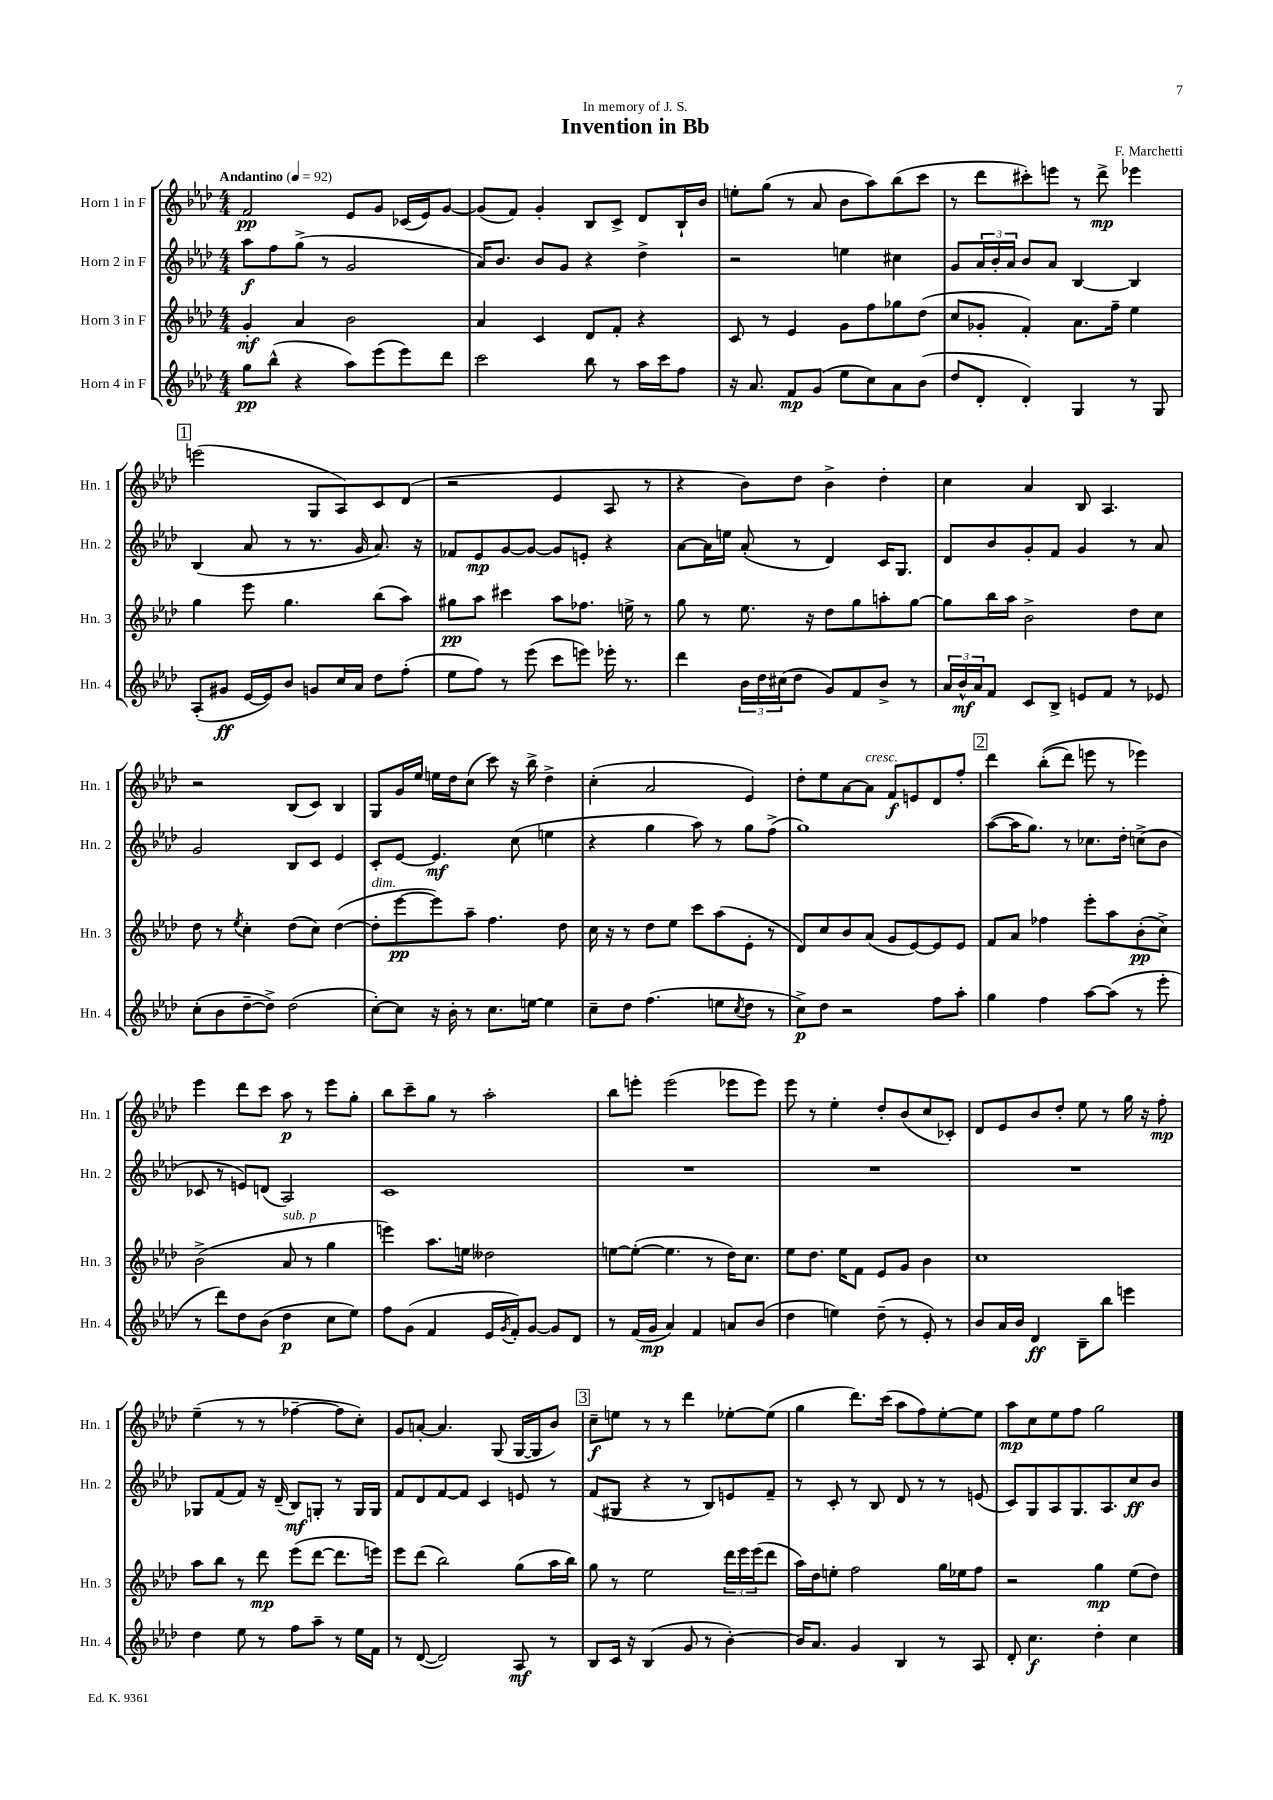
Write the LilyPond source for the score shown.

\header { title = "Invention in Bb" composer = "F. Marchetti" dedication = "In memory of J. S." }
<<
\new StaffGroup <<
\new Staff = "s0" \with { instrumentName = "Horn 1 in F" shortInstrumentName = "Hn. 1" } {
    \clef treble \key aes \major \numericTimeSignature \time 4/4 \tempo "Andantino" 4 = 92
    f'2\pp ees'8 g'8 ces'16( ees'16) g'8~ |
    g'8( f'8) g'4-. bes8 c'8-> des'8 bes16-! bes'16 |
    e''8-. g''8( r8 aes'8 bes'8 aes''8) bes''8( c'''8 |
    r8 des'''8 cis'''8-.) e'''8 r8 des'''8->\mp ees'''4 |
    \mark \markup { \box "1" } e'''2( g8 aes8) c'8 des'8( |
    r2 ees'4 aes8 r8 |
    r4 bes'8) des''8 bes'4-> des''4-. |
    c''4 aes'4 bes8 aes4. |
    r2 bes8( c'8) bes4 |
    g8 g'16 ees''16 e''16 des''16 c''8( c'''8) r16 bes''16-> des''4-> |
    c''4-.( aes'2 ees'4) |
    des''8-. ees''8 aes'8~ aes'8^\markup { \italic "cresc." } f'8\f e'8 des'8 f''8-. |
    \mark \markup { \box "2" } des'''4 bes''8-.(\( des'''8) e'''8 r8 ees'''4\) |
    ees'''4 des'''8 c'''8 aes''8\p r8 ees'''8 g''8-. |
    bes''8 c'''8-- g''8 r8 aes''2-. |
    bes''8 e'''8-. e'''2( ees'''8 ees'''8) |
    ees'''8 r8 ees''4-. des''8-. bes'8( c''8 ces'8-.) |
    des'8 ees'8 bes'8 des''8-. ees''8 r8 g''16 r16 f''8-.\mp |
    ees''4--( r8 r8 fes''4~-- fes''8 c''8-.) |
    g'8 a'8~-. a'4. g8( g16~ g16 bes'8) |
    \mark \markup { \box "3" } c''8--\f e''8 r8 r8 des'''4 ees''8~-. ees''8( |
    g''4 des'''8.) c'''16( aes''8 f''8) ees''8~-. ees''8 |
    aes''8\mp c''8 ees''8 f''8 g''2 \bar "|." |
}
\new Staff = "s1" \with { instrumentName = "Horn 2 in F" shortInstrumentName = "Hn. 2" } {
    \clef treble \key aes \major \numericTimeSignature \time 4/4
    aes''8\f f''8 g''8->( r8 g'2 |
    aes'16) bes'8. bes'8 g'8 r4 des''4-> |
    r2 e''4 cis''4 |
    g'8 \tuplet 3/2 { aes'16 bes'16-. aes'16 } bes'8 aes'8 bes4~ bes4 |
    \mark \markup { \box "1" } bes4( aes'8 r8 r8. g'16 aes'8.) r16 |
    fes'8 ees'8\mp g'8~ g'8~ g'8 e'8-. r4 |
    aes'8~ aes'16 e''16 aes'8-.( r8 des'4) c'16 g8. |
    des'8 bes'8 g'8-. f'8 g'4 r8 aes'8 |
    g'2 bes8 c'8 ees'4 |
    c'8-. ees'8~ ees'4.\mf c''8( e''4 |
    r4 g''4 aes''8) r8 g''8 f''8->( |
    g''1) |
    \mark \markup { \box "2" } aes''8~( aes''16 g''8.) r8 ces''8. des''16-. c''8->( bes'8 |
    ces'8 r8 e'8) d'8( aes2) |
    c'1 |
    R1 |
    R1 |
    R1 |
    ges8 f'8( f'8) r16 des'16--( bes8\mf) g8-. r8 g16 g16 |
    f'8 des'8 f'8~ f'8 c'4 e'8 r8 |
    \mark \markup { \box "3" } f'8( gis8 r4 r8 bes8) e'8 f'8-- |
    r8 c'8-. r8 bes8 des'8 r8 r8 e'8( |
    c'8) g8 aes8 g8. aes8. c''8\ff bes'8 \bar "|." |
}
\new Staff = "s2" \with { instrumentName = "Horn 3 in F" shortInstrumentName = "Hn. 3" } {
    \clef treble \key aes \major \numericTimeSignature \time 4/4
    g'4-.\mf aes'4 bes'2 |
    aes'4 c'4 des'8 f'8-. r4 |
    c'8 r8 ees'4 g'8 f''8 ges''8 des''8( |
    c''8 ges'8-. f'4-.) aes'8. f''16-- ees''4 |
    \mark \markup { \box "1" } g''4 ees'''8 g''4. bes''8( aes''8) |
    gis''8\pp aes''8 cis'''4 aes''8 fes''8. e''16-> r8 |
    g''8 r8 ees''8. r16 des''8 g''8 a''8-. g''8~ |
    g''8 bes''16 aes''16 bes'2-> des''8 c''8 |
    des''8 r8 \acciaccatura { ees''8 } c''4-. des''8( c''8) des''4~( |
    des''8-.^\markup { \italic "dim." } ees'''8~\pp ees'''8) aes''8-- f''4. des''8 |
    c''16 r16 r8 des''8 ees''8 c'''8 aes''8( ees'8-. r8 |
    des'8) c''8 bes'8 aes'8( g'8 ees'8~) ees'8 ees'8 |
    \mark \markup { \box "2" } f'8 aes'8 fes''4 ees'''8-. aes''8 bes'8-.\pp( c''8->) |
    bes'2->( aes'8^\markup { \italic "sub. p" } r8 g''4 |
    e'''4) aes''8. e''16 deses''2 |
    e''8~ e''8~-.( e''4. r8 des''16) c''8. |
    ees''8 des''8. ees''16 f'8 ees'8 g'8 bes'4 |
    c''1 |
    aes''8 bes''8 r8 des'''8\mp ees'''8( des'''8~ des'''8. e'''16) |
    ees'''8 des'''8( bes''2) g''8( aes''16 bes''16) |
    \mark \markup { \box "3" } g''8 r8 ees''2 \tuplet 3/2 { des'''16 ees'''16 ees'''16( } des'''8 |
    aes''16) des''16 e''8-. f''2 g''16 ees''16 f''8 |
    r2 g''4\mp ees''8( des''8) \bar "|." |
}
\new Staff = "s3" \with { instrumentName = "Horn 4 in F" shortInstrumentName = "Hn. 4" } {
    \clef treble \key aes \major \numericTimeSignature \time 4/4
    g''8\pp bes''8-^( r4 aes''8) ees'''8( ees'''8) des'''8 |
    c'''2 bes''8 r8 aes''16 c'''16 f''8 |
    r16 aes'8. f'8\mp g'8( ees''8 c''8) aes'8 bes'8( |
    des''8 des'8-. des'4-.) g4 r8 g8 |
    \mark \markup { \box "1" } aes8-.( gis'8\ff ees'16~ ees'16) bes'8 g'8 c''16 aes'16 des''8 f''8-.( |
    ees''8 f''8) r8 ees'''8( c'''8 e'''8) ees'''16-. r8. |
    des'''4 \tuplet 3/2 { bes'16 des''16 cis''16( } des''8 g'8) f'8 bes'8-> r8 |
    \tuplet 3/2 { aes'16 bes'16-^\mf aes'16 } f'8 c'8 bes8-> e'8 f'8 r8 ees'8 |
    c''8-.( bes'8 des''8~-- des''8->) des''2( |
    c''8~-.) c''8 r16 bes'16-. r8 c''8. e''16~ e''4 |
    c''8-- des''8 f''4.( e''8 \acciaccatura { c''8 } des''8 r8 |
    c''8->\p) des''8 r2 f''8 aes''8-. |
    \mark \markup { \box "2" } g''4 f''4 aes''8~ aes''8( r8 ees'''8-. |
    r8 des'''8) des''8 bes'8( des''4\p c''8 ees''8) |
    f''8 g'8( f'4 ees'16 \acciaccatura { g'8 } f'16-.) g'8~ g'8 des'8 |
    r8 f'16( g'16\mp aes'4) f'4 a'8 bes'8( |
    des''4 e''4) des''8--( r8 ees'8-.) r8 |
    bes'8 aes'16 bes'16 des'4\ff bes8-- bes''8 e'''4 |
    des''4 ees''8 r8 f''8 aes''8-- r8 ees''16 f'16 |
    r8 des'8~( des'2) aes8\mf r8 |
    \mark \markup { \box "3" } bes8 c'16 r16 bes4( g'8 r8 bes'4~-.) |
    bes'16 aes'8. g'4 bes4 r8 aes8 |
    des'8-. c''4.\f des''4-. c''4 \bar "|." |
}
>>
>>
\layout { \context { \Score \remove "Bar_number_engraver" } }
